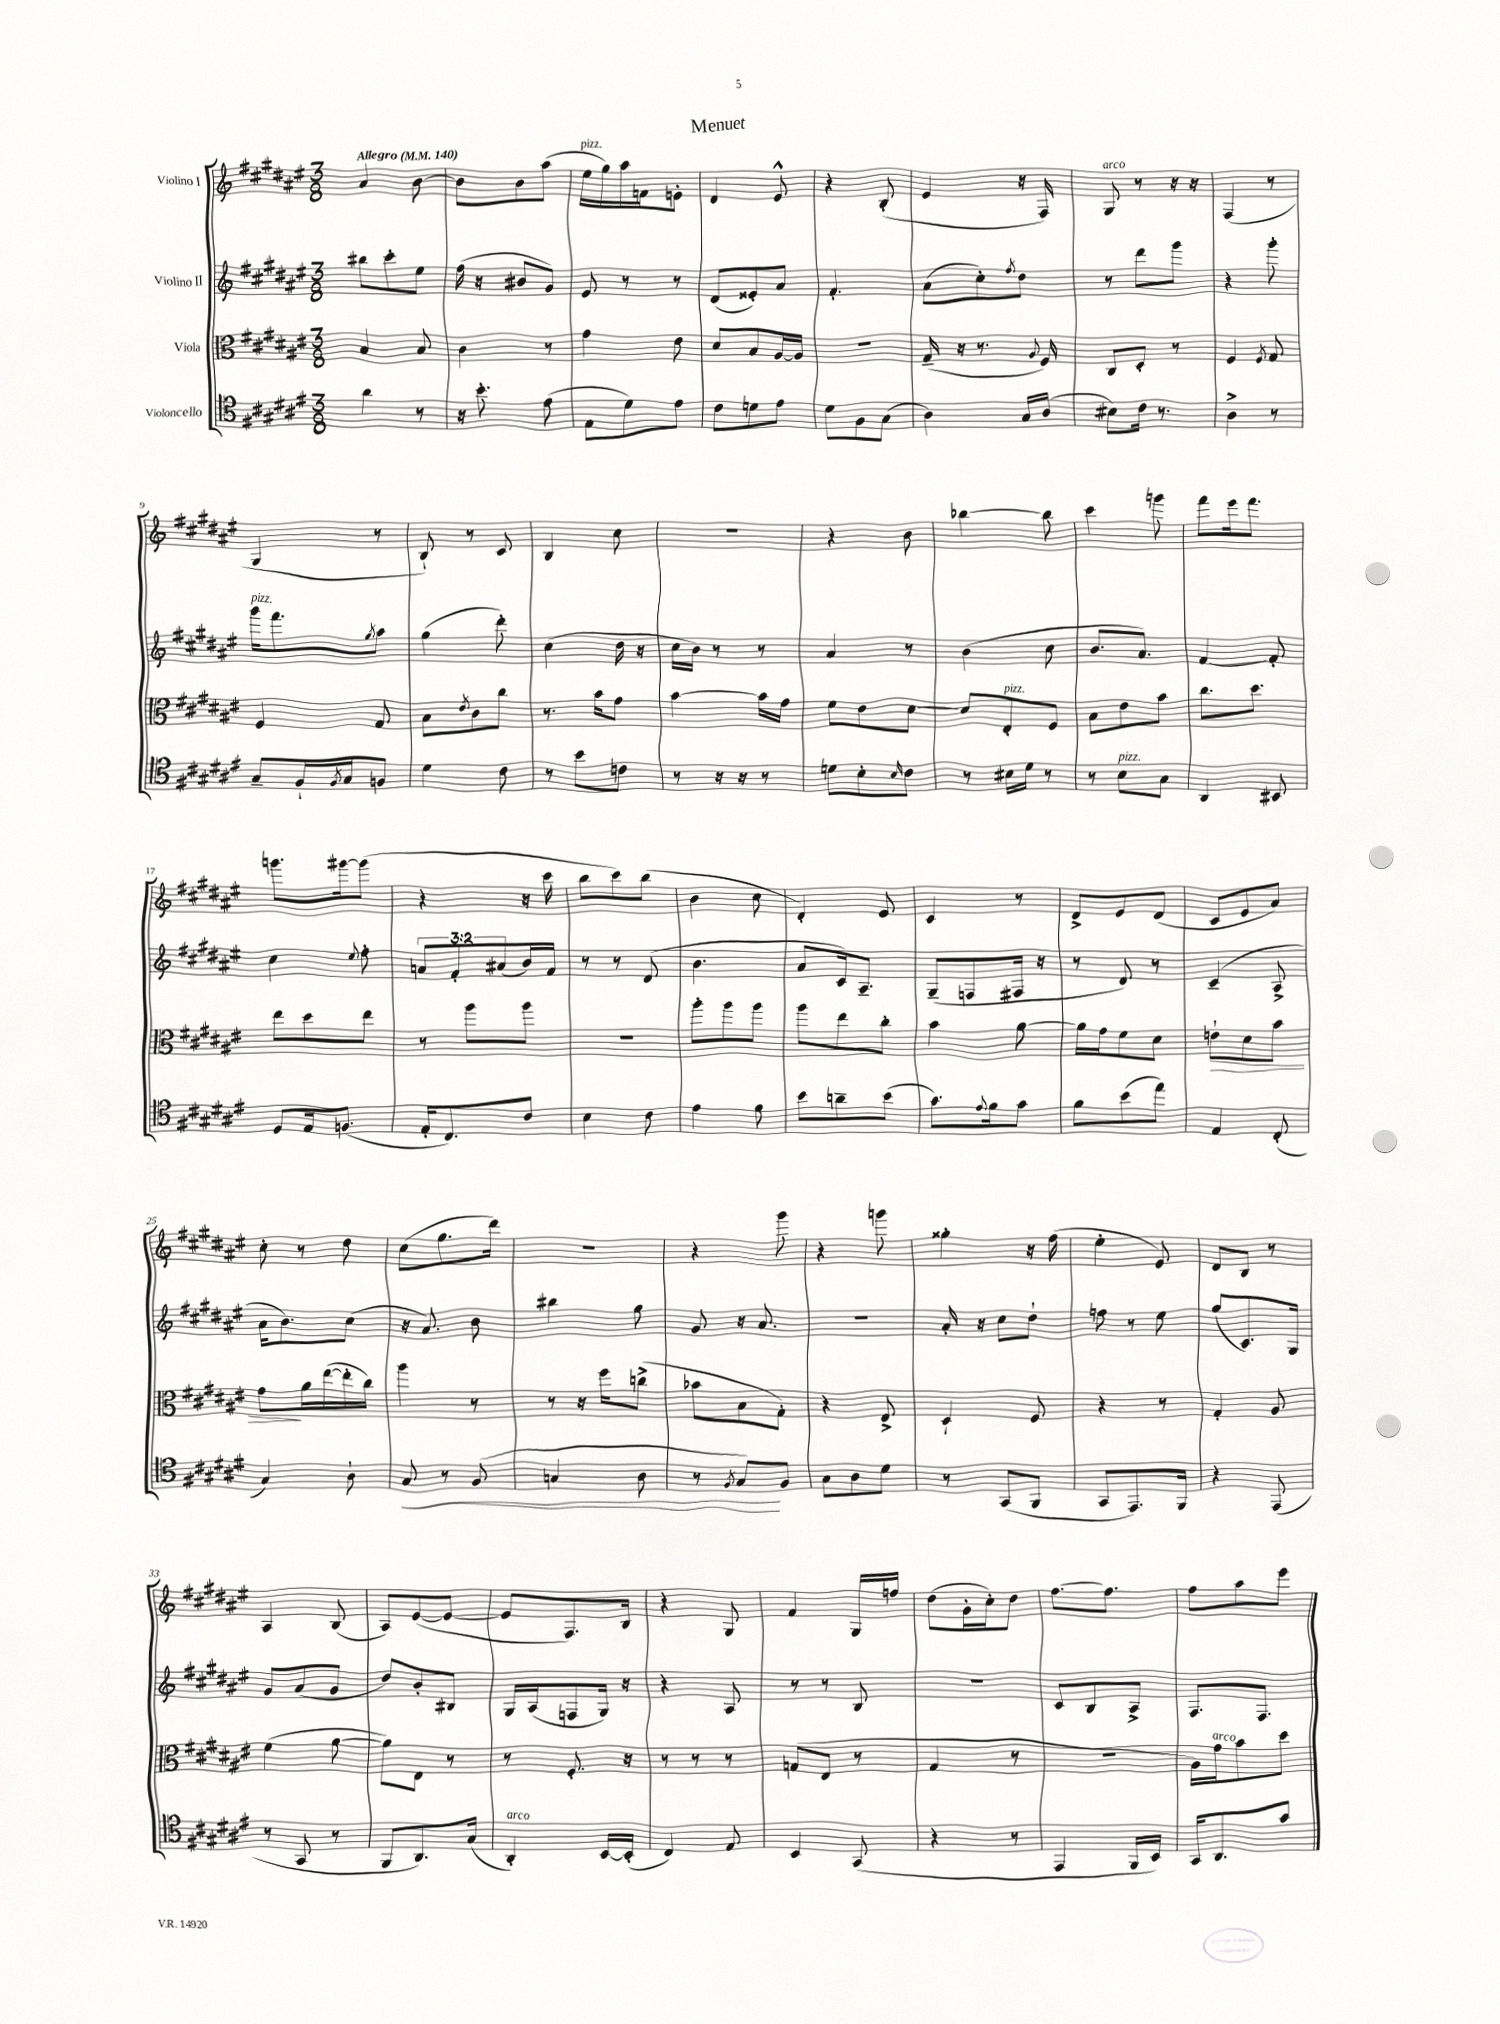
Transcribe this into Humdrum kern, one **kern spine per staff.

**kern	**kern	**kern	**kern
*staff4	*staff3	*staff2	*staff1
*clefC4	*clefC3	*clefG2	*clefG2
*k[f#c#g#d#a#e#]	*k[f#c#g#d#a#e#]	*k[f#c#g#d#a#e#]	*k[f#c#g#d#a#e#]
*M3/8	*M3/8	*M3/8	*M3/8
*MM140	*MM140	*MM140	*MM140
4a#	4B	8bb#	4a#
.	.	8ccc#'	.
8r	8B	8ee#	[8b
=	=	=	=
16r	4c#	(16ff#	8b]
8.b'	.	16r	.
.	.	8b#	8b
(8e#	8r	8g#)	(8aa#
=	=	=	=
8E#	4g#	8e#	16ee#
.	.	.	16gg#)
8d#)	.	8r	16aa#
.	.	.	16f
8e#	8e#	8r	8e'
=	=	=	=
8c#	8d#	(8d#	4d#
8d	8B	8e##')	.
8e#	[16A#	8a#	8e#^^
.	16A#]	.	.
=	=	=	=
8d#	4.r	4.f#'	4r
8F#	.	.	.
(8G#	.	.	(8B'
=	=	=	=
4A#)	(16G#~	(8a#	4e#
.	16r	.	.
.	8.r	8cc#')	.
.	.	8qff#	.
16G#	.	8dd#	16r
.	8qqA#	.	.
(16A#	16F#)	.	16F#)
=	=	=	=
8B#)	8C#	8r	8G#
16c#	8D#'	8ddd#	8r
8.r	.	.	.
.	8r	8ggg#	16r
.	.	.	16r
=	=	=	=
4A#^	4F#	4r	(4F#
.	8qF#	.	.
8r	8G#	8ggg#'	8r
=	=	=	=
8G#~	4F#	16ggg#	4G#
.	.	8.fff#	.
16F#`	.	.	.
8qF#	.	.	.
16G#	.	.	.
.	.	8qgg#	.
8F	8G#	8aa#	8r
=	=	=	=
4d#	8B	(4gg#	8B`)
.	8qe#	.	.
.	8c#	.	8r
8c#	8cc#	8ddd#')	8c#
=	=	=	=
8r	8.r	(4cc#	4B
8b	.	.	.
.	16b	.	.
8c	8g#	16dd#	8cc#
.	.	16r	.
=	=	=	=
8r	[4b	16cc#	4.r
.	.	16b)	.
16r	.	8r	.
16r	.	.	.
8r	16b]	8r	.
.	16g#	.	.
=	=	=	=
8d	8f#	4a#	4r
8B'	8e#	.	.
16qqB	.	.	.
8c#	[8d#	8r	8b
=	=	=	=
8r	8d#]	(4b	[4bb-
16B#	8E#'	.	.
16d#	.	.	.
8r	8F#	8cc#	8bb-]
=	=	=	=
8r	8B	8.b	4ccc#
8B	8e#	.	.
.	.	8.a#)	.
8G#	8b	.	8ggg
=	=	=	=
4AA#	8.cc#	[4f#	8fff#
.	.	.	16eee#
.	8.dd#	.	8.fff#
8BB#	.	8f#']	.
=	=	=	=
8D#	8ee#	4cc#	8.ggg
16E#	8dd#	.	.
(8.F	.	.	[16ggg#
.	.	8qqee#	.
.	8ee#	8ff#'	(8ggg#]
=	=	=	=
16E#'	8r	12a	4r
8.C#)	.	.	.
.	.	12f#'	.
.	8aa#	.	.
.	.	(12a#	.
8c#	8aa#	16b)	16r
.	.	16f#	16ccc#
=	=	=	=
4B	4.r	8r	8bb
.	.	8r	8ccc#)
8c#	.	(8d#	(8bb
=	=	=	=
4e#	8aa#'	4.b	4b
.	8aa#	.	.
8f#	8aa#	.	8cc#
=	=	=	=
8b	8aa#	8a#	4d#')
8a~	8ee#	16c#)	.
.	.	8.A#~	.
(8b	8cc#'	.	8e#
=	=	=	=
8.g#)	4b	(8G#~	4c#
.	.	8F	.
8qqe#	.	.	.
16f#	.	.	.
8g#	[8a#	16F#	8r
.	.	16r	.
=	=	=	=
8f#	16a#]	8r	8d#^
.	16g#	.	.
(8b	8f#	8d#)	8e#
8ee#)	8d#	8r	(8d#
=	=	=	=
4E#	8e`	(4c#~	8c#
.	8d#	.	8e#
(8C#'	8b	8A#^	8a#)
=	=	=	=
4G#)	8g#	16a#	8cc#'
.	.	8.b)	.
.	16a#	.	8r
.	([16ee#	.	.
8A#`	16ee#']	(8cc#	8dd#
.	16cc#)	.	.
=	=	=	=
8G#	4aa#	16r	(8cc#
.	.	8.a#)	.
8r	.	.	8.gg#
(8F#	8r	8b	.
.	.	.	16ddd#)
=	=	=	=
4G	8r	4bb#	4.r
.	16r	.	.
.	16ff#	.	.
8A#	(8cc^	8gg#	.
=	=	=	=
8r	8b-	8g#	4r
8qF#	.	.	.
8G#)	8B	16r	.
.	.	8.a#	.
8F#	8G#')	.	8ggg#
=	=	=	=
8G#	4r	4.r	4r
8A#	.	.	.
8d#	8E#^	.	8ggg
=	=	=	=
8r	4D#`	16a#'	4gg##'
.	.	16r	.
(8GG#	.	8cc#	.
8FF#	8F#	8dd#`	16r
.	.	.	(16ff#
=	=	=	=
8GG#	4r	8ff	4ee#'
8.EE#)	.	8r	.
.	8r	8ee#	8e#)
16FF#	.	.	.
=	=	=	=
4r	4G#'	(8gg#	8d#
.	.	8.c#)	8B
(8EE#	8A#	.	8r
.	.	16G#	.
=	=	=	=
8r	(4f#	8g#	4A#
8GG#	.	(8a#	.
8r	[8a#	8g#	(8B
=	=	=	=
8FF#	8a#])	8dd#)	8A#)
8.AA#)	8E#	8b'	([8e#
.	8r	8B#	8e#_
(16G#	.	.	.
=	=	=	=
4AA#')	8r	16G#	8e#]
.	.	(16A#	.
.	8.F#'	8F	8.F#)
[16BB	.	16G#)	.
(16BB']	16r	16r	16B
=	=	=	=
4C#)	8r	4r	4r
.	8r	.	.
8E#	8r	8A#	8G#
=	=	=	=
4BB	(8G	8r	4f#
.	8E#	8r	.
(8GG#	8r	8B	16G#
.	.	.	16ff
=	=	=	=
4r	4G#	4.r	(8dd#
.	.	.	16g#'
.	.	.	16cc#')
8r	8r	.	8dd#
=	=	=	=
4EE#	4.r	8c#	[8.ff#
.	.	8B	.
.	.	.	8.ff#]
16FF#	.	8A#^	.
16BB)	.	.	.
=	=	=	=
16GG#	16A#)	8.F#	8ff#
8.AA#	16g#	.	.
.	8b	.	8aa#
.	.	8.F#	.
8g#	8dd#	.	8eee#
==	==	==	==
*-	*-	*-	*-
